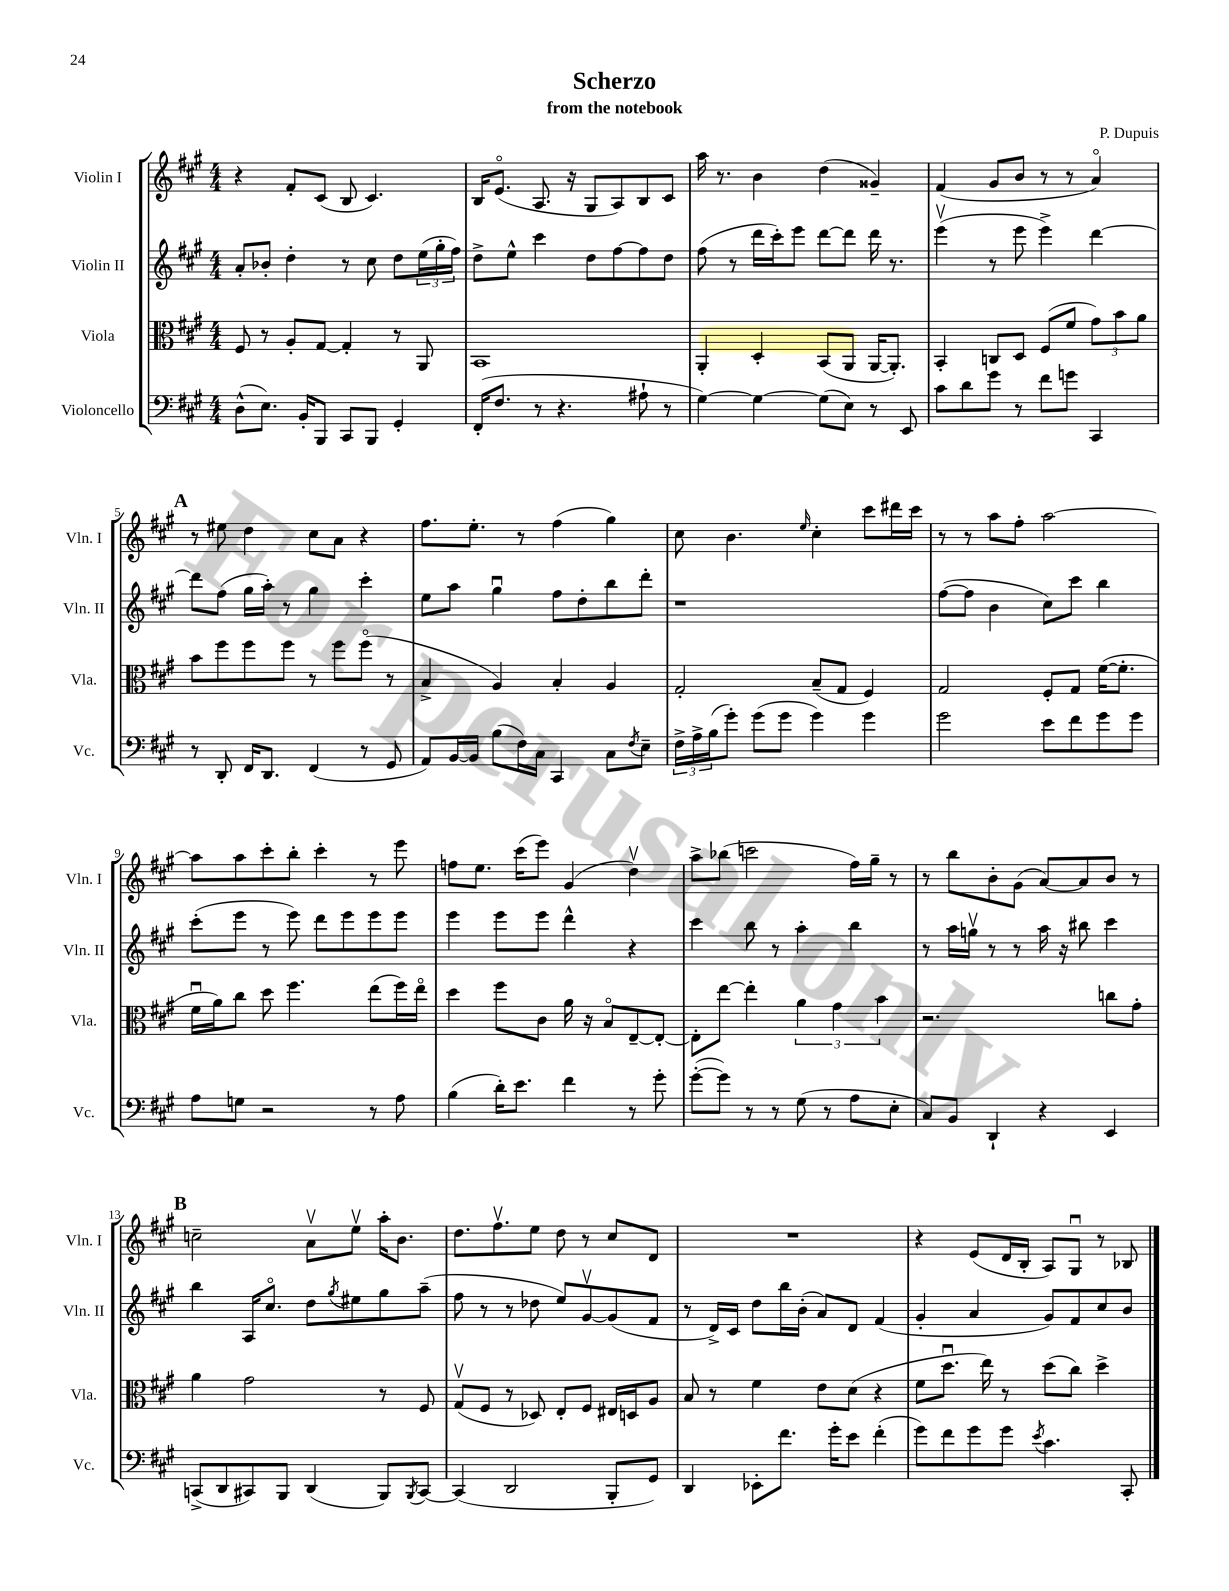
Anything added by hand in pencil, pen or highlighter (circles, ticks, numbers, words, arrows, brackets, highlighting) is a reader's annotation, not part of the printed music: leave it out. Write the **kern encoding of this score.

**kern	**kern	**kern	**kern
*part4	*part3	*part2	*part1
*staff4	*staff3	*staff2	*staff1
*I"Violoncello	*I"Viola	*I"Violin II	*I"Violin I
*I'Vc.	*I'Vla.	*I'Vln. II	*I'Vln. I
*clefF4	*clefC3	*clefG2	*clefG2
*k[f#c#g#]	*k[f#c#g#]	*k[f#c#g#]	*k[f#c#g#]
*M4/4	*M4/4	*M4/4	*M4/4
=1	=1	=1	=1
(8D^^\L	8F#/	8a'/L	4r
8.E\J)	8r	8b-X'/J	.
.	8A'/L	4dd'\	8f#'/L
16BB'/KL	.	.	.
8BBB/J	[8G#/J	.	(8c#/J
8CC#/L	4G#'/]	8r	8B/
8BBB/J	.	8cc#\	4.c#/)
4GG#'/	8r	8dd\L	.
.	8AA/	(24ee\L	.
.	.	24gg#'\	.
.	.	24ff#\JJ)	.
=2	=2	=2	=2
(16FF#'/KL	1BB	8dd^\L	16B/KL
8.F#/J	.	.	(8.e/J
.	.	8ee^^\J	.
8r	.	4ccc#\	8.A/
4.r	.	.	.
.	.	.	16r
.	.	8dd\L	8G#/L
.	.	[8ff#\	8A/)
8A#X`\	.	8ff#\]	8B/
8r	.	8dd\J	8c#/J
=3	=3	=3	=3
[4G#\)	4AA'/	(8ff#\	16aa\
.	.	.	8.r
.	.	8r	.
4G#\_	4D'/	16ddd\LL	4b\
.	.	16ccc#'\J)	.
.	.	8eee\J	.
(8G#\L]	(8BB/L	[8ddd\L	(4dd\
8E\J)	8AA/J	8ddd\J]	.
8r	[16AA/KL	16ddd\	4g##X~/)
.	8.AA'/J])	8.r	.
8EE/	.	.	.
=4	=4	=4	=4
8c#\L	4BB'/	(4eeev\	(4f#/
8d\	.	.	.
8g#\J	8Cn/L	8r	8g#/L
8r	8D/J	8eee\	8b/J
8f#\L	(8F#/L	4eee^\)	8r
8gn\J	8f#/J	.	8r
4CC#/	12g#\L)	[4ddd\	4a/)
.	12b\	.	.
.	12a\J	.	.
!!LO:LB:g=z
!!LO:REH:place=s1:t=A
=5	=5	=5	=5
8r	8b\L	8ddd\L]	8r
8DD'/	8ff#\	(8ff#\J	8ee#X\
16FF#/KL	8ff#\	16gg#\LL	4dd\
8.DD/J	.	16aa'\JJ)	.
.	8ff#\J	8r	.
(4FF#/	8r	4gg#\	8cc#\L
.	8ff#\L	.	8a\J
8r	(8ff#\J	4ccc#'\	4r
8GG#/	8r	.	.
=6	=6	=6	=6
8AA/L)	4B^/	8ee\L	8.ff#\L
[16BB/L	.	8aa\J	.
16BB/JJ]	.	.	8.ee'\J
(8B\L	4A/)	4gg#u\	.
16F#\L)	.	.	8r
16C#\JJ	.	.	.
4CC#/	4B'/	8ff#\L	(4ff#\
.	.	8dd'\	.
8C#\L	4A/	8bb\	4gg#\)
8qF#/	.	.	.
8E~\J	.	8ddd'\J	.
=7	=7	=7	=7
24F#^\LL	2G#'/	1r	8cc#\
24A^\	.	.	.
(24B\J	.	.	.
8g#'\J)	.	.	4.b\
(8g#\L	.	.	.
8g#\J	.	.	.
.	.	.	16qqee/
4g#\)	(8B~/L	.	4cc#'\
.	8G#/J	.	.
4g#\	4F#/)	.	8ccc#\L
.	.	.	16ddd#X\L
.	.	.	16ccc#\JJ
=8	=8	=8	=8
2g#\	2G#/	([8ff#\L	8r
.	.	8ff#\J]	8r
.	.	4b\	8aa\L
.	.	.	8ff#'\J
8e\L	8F#'/L	8cc#\L)	[2aa\
8f#\	8G#/J	8ccc#\J	.
8g#\	([16f#\KL	4bb\	.
.	8.f#'\J]	.	.
8g#\J	.	.	.
!!LO:LB:g=z
=9	=9	=9	=9
8A\L	16f#u\LL	(8ccc#'\L	8aa\L]
.	16a\J)	.	.
8Gn\J	8cc#\J	8eee\J	8aa\
2r	8dd\	8r	8ccc#'\
.	4.ff#\	8eee\)	8bb'\J
.	.	8ddd\L	4ccc#'\
.	.	8eee\	.
8r	(8ee\L	8eee\	8r
8A\	16ff#\L)	8eee\J	8eee\
.	16ee\JJ	.	.
=10	=10	=10	=10
(4B\	4dd\	4eee\	8ffn\L
.	.	.	8.ee\J
16d'\KL)	8ff#\L	8eee\L	.
8.e\J	.	.	(16ccc#\KL
.	8c#\J	8eee\J	8eee\J)
4f#\	16a\	4ddd^^\	(4g#/
.	16r	.	.
.	8B/L	.	.
8r	[8E~/	4r	4ddv\)
8g#'\	8E'/J_	.	.
=11	=11	=11	=11
([8g#'\L	8E'\L]	4ccc#\	8aa^\L
8g#\J])	[8ee\J	.	(8bb-X\J
8r	4ee'\]	8bb\	2cccn\
8r	.	8r	.
(8G#\	6a\	4aa'\	.
8r	.	.	.
.	6g#\	.	.
8A\L	.	4bb\	16ff#\LL)
.	.	.	16gg#~\JJ
.	6b\	.	.
8E'\J	.	.	8r
=12	=12	=12	=12
8C#/L)	2.r	8r	8r
8BB/J	.	16aa\LL	8bb\L
.	.	16ggnv\JJ	.
4DD`/	.	8r	8b'\
.	.	8r	(8g#\J
4r	.	16aa\	[8a/L)
.	.	16r	.
.	.	8bb#X\	8a/]
4EE/	8ccn\L	4ccc#\	8b/J
.	8g#'\J	.	8r
!!LO:LB:g=z
!!LO:REH:place=s1:t=B
=13	=13	=13	=13
(8CCn^/L	4a\	4bb\	2ccn~\
8DD/	.	.	.
8CC#X/)	2g#\	16A/KL	.
.	.	8.cc#/J	.
8BBB/J	.	.	.
(4DD/	.	8dd\L	8av\L
.	.	8qgg#/	.
.	.	8ee#X\	8eev\J
8BBB/L)	8r	8gg#\	16aa'\KL
.	.	.	8.b\J
8qBBB/	.	.	.
[8CC#/J	8F#/	(8aa~\J	.
=14	=14	=14	=14
(4CC#/]	(8G#v/L	8ff#\	8.dd\L
.	8F#/J	8r	.
.	.	.	8.ff#v\
2DD/	8r	8r	.
.	8D-X/)	8dd-X\	8ee\J
.	8E'/L	8ee/L)	8dd\
.	8F#/J	[8g#v/	8r
8BBB'/L	16E#X/LL	(8g#/]	8cc#/L
.	16Dn/J	.	.
8GG#/J)	8A/J	8f#/J	8d/J
=15	=15	=15	=15
4DD/	8B/	8r	1r
.	8r	16d^/LL)	.
.	.	16c#/JJ	.
8EE-X'\L	4f#\	8dd\L	.
8.f#\J	.	16bb\L	.
.	.	(16b'\JJ	.
.	8e\L	8a/L)	.
16g#'\KL	.	.	.
8e\J	(8d\J	8d/J	.
(4f#'\	4r	(4f#/	.
=16	=16	=16	=16
8g#\L)	8f#\L	4g#'/	4r
8f#\	8.ddu\J	.	.
8g#\	.	4a/	(8e/L
.	16ee\)	.	.
8g#\J	8r	.	16d/L
.	.	.	16B'/JJ
8qe/	.	.	.
4.c#\	(8dd\L	8g#/L)	8A/L)
.	8cc#\J)	8f#/	8G#u/J
.	4dd^\	8cc#/	8r
8CC#'/	.	8b/J	8B-X/
==	==	==	==
*-	*-	*-	*-
